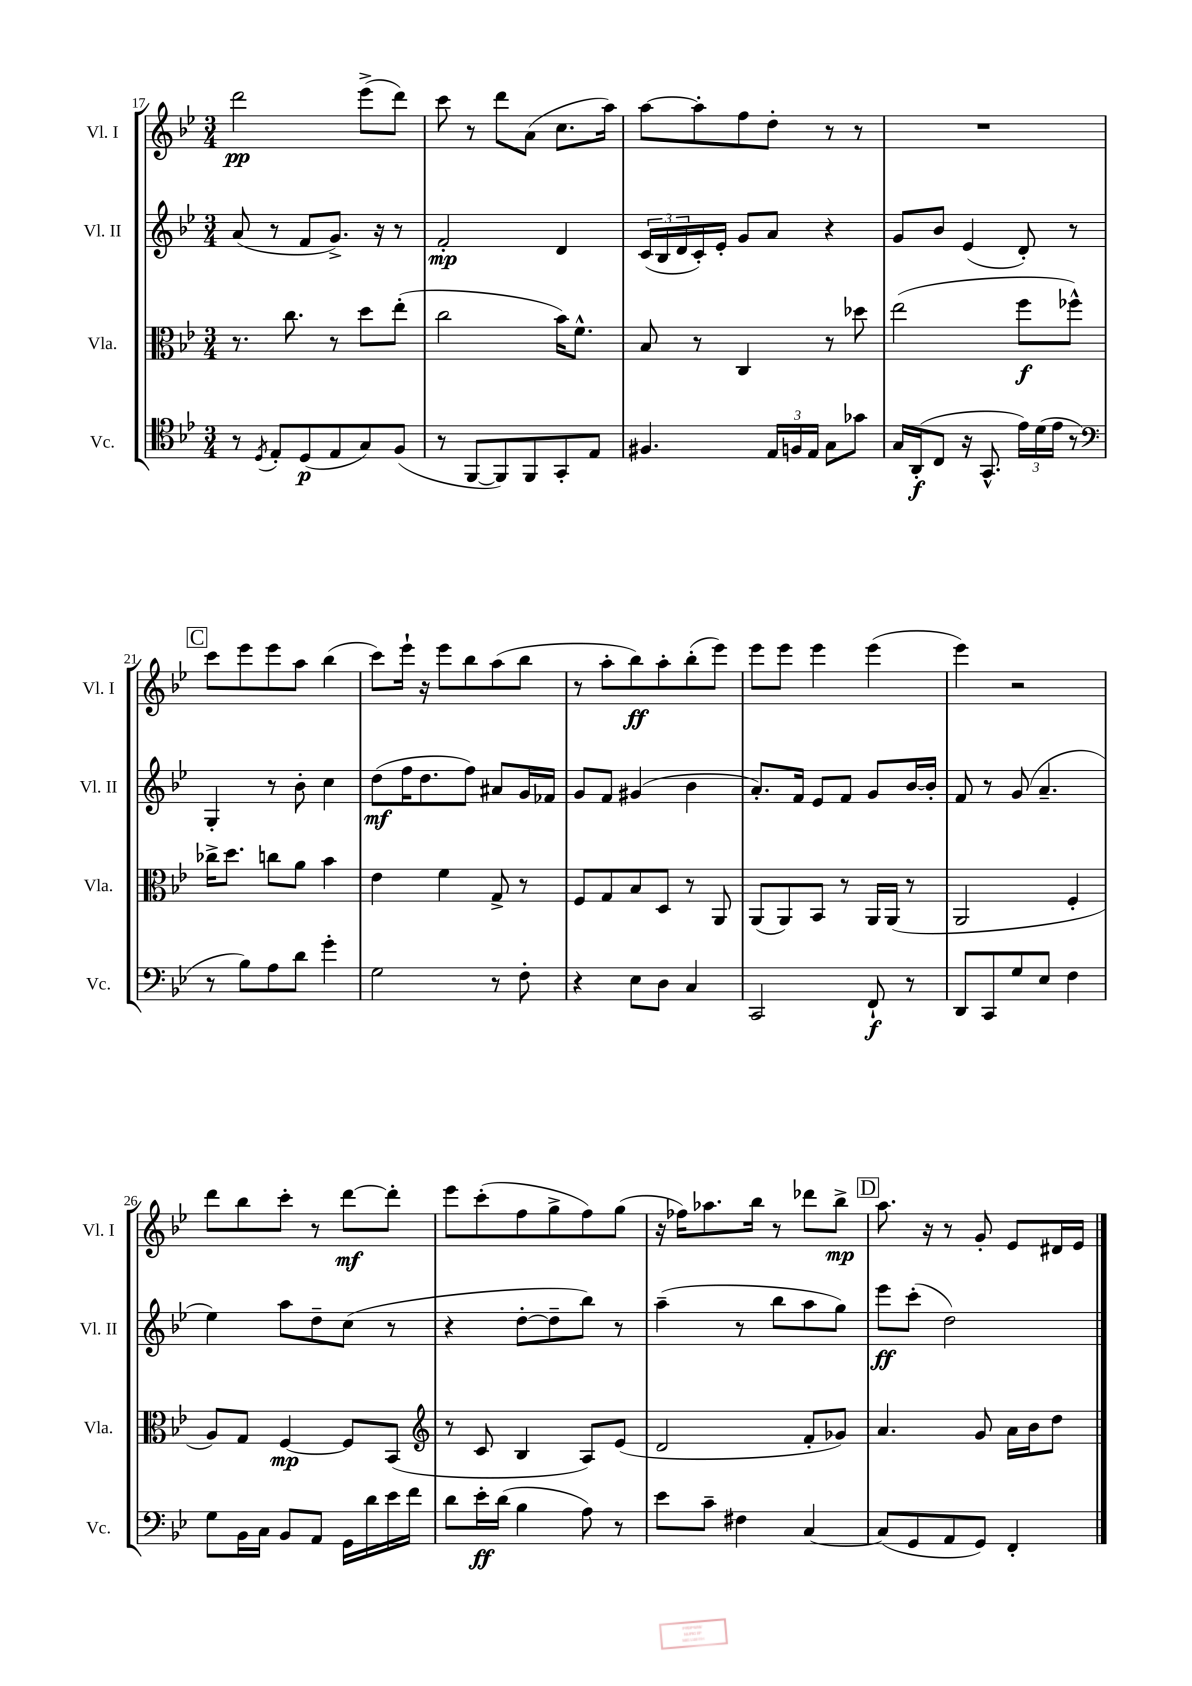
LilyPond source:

<<
\new StaffGroup <<
\new Staff = "s0" \with { instrumentName = "Vl. I" shortInstrumentName = "Vl. I" } {
    \clef treble \key bes \major \numericTimeSignature \time 3/4
    d'''2\pp ees'''8->( d'''8) |
    c'''8 r8 d'''8 a'8( c''8. a''16) |
    a''8~ a''8-. f''8 d''8-. r8 r8 |
    R2. |
    \mark \markup { \box "C" } c'''8 ees'''8 ees'''8 a''8 bes''4( |
    c'''8) ees'''16-! r16 ees'''8 bes''8 a''8( bes''8 |
    r8 a''8-. bes''8\ff) a''8-. bes''8-.( ees'''8) |
    ees'''8 ees'''8 ees'''4 ees'''4( |
    ees'''4) r2 |
    d'''8 bes''8 c'''8-. r8 d'''8~\mf d'''8-. |
    ees'''8 c'''8-.( f''8 g''8-> f''8) g''8( |
    r16 fes''16) aes''8. bes''16 r8 des'''8 bes''8->\mp |
    \mark \markup { \box "D" } a''8. r16 r8 g'8-. ees'8 dis'16 ees'16 \bar "|." |
}
\new Staff = "s1" \with { instrumentName = "Vl. II" shortInstrumentName = "Vl. II" } {
    \clef treble \key bes \major \numericTimeSignature \time 3/4
    a'8( r8 f'8 g'8.->) r16 r8 |
    f'2-.\mp d'4 |
    \tuplet 3/2 { c'16( bes16 d'16 } c'16-.) ees'16-. g'8 a'8 r4 |
    g'8 bes'8 ees'4( d'8-.) r8 |
    \mark \markup { \box "C" } g4-. r8 bes'8-. c''4 |
    d''8\mf( f''16 d''8. f''8) ais'8 g'16 fes'16 |
    g'8 f'8 gis'4( bes'4 |
    a'8.-.) f'16 ees'8 f'8 g'8 bes'16~ bes'16-. |
    f'8 r8 g'8( a'4.-- |
    ees''4) a''8 d''8-- c''8( r8 |
    r4 d''8~-. d''8-- bes''8) r8 |
    a''4--( r8 bes''8 a''8 g''8) |
    \mark \markup { \box "D" } ees'''8\ff c'''8-.( d''2) \bar "|." |
}
\new Staff = "s2" \with { instrumentName = "Vla." shortInstrumentName = "Vla." } {
    \clef alto \key bes \major \numericTimeSignature \time 3/4
    r8. c''8. r8 d''8 ees''8-.( |
    c''2 bes'16) f'8.-^ |
    bes8 r8 c4 r8 des''8 |
    ees''2( f''8\f fes''8-^) |
    \mark \markup { \box "C" } ces''16-> d''8. c''8 a'8 bes'4 |
    ees'4 f'4 g8-> r8 |
    f8 g8 bes8 d8 r8 a,8 |
    a,8( a,8) bes,8 r8 a,16 a,16( r8 |
    a,2 f4-. |
    a8) g8 f4~\mp f8 bes,8( |
    \clef treble r8 c'8 bes4 a8) ees'8( |
    d'2 f'8-. ges'8) |
    \mark \markup { \box "D" } a'4. g'8 a'16 bes'16 d''8 \bar "|." |
}
\new Staff = "s3" \with { instrumentName = "Vc." shortInstrumentName = "Vc." } {
    \clef tenor \key bes \major \numericTimeSignature \time 3/4
    r8 \acciaccatura { d8 } ees8-. d8\p( ees8 g8) f8( |
    r8 f,8~ f,8) f,8 g,8-. ees8 |
    fis4. \tuplet 3/2 { ees16 f16 ees16 } g8 ges'8 |
    g16 a,16-.\f( c8 r16 g,8.-^ \tuplet 3/2 { ees'16) d'16( ees'16 } r8 |
    \mark \markup { \box "C" } \clef bass r8 bes8) a8 d'8 g'4-. |
    g2 r8 f8-. |
    r4 ees8 d8 c4 |
    c,2 f,8-!\f r8 |
    d,8 c,8 g8 ees8 f4 |
    g8 bes,16 c16 bes,8 a,8 g,16 d'16 ees'16 f'16 |
    d'8 ees'16-.\ff d'16( bes4 a8) r8 |
    ees'8 c'8-- fis4 c4~ |
    \mark \markup { \box "D" } c8( g,8 a,8 g,8) f,4-. \bar "|." |
}
>>
>>
\layout { \context { \Score currentBarNumber = #17 } }
